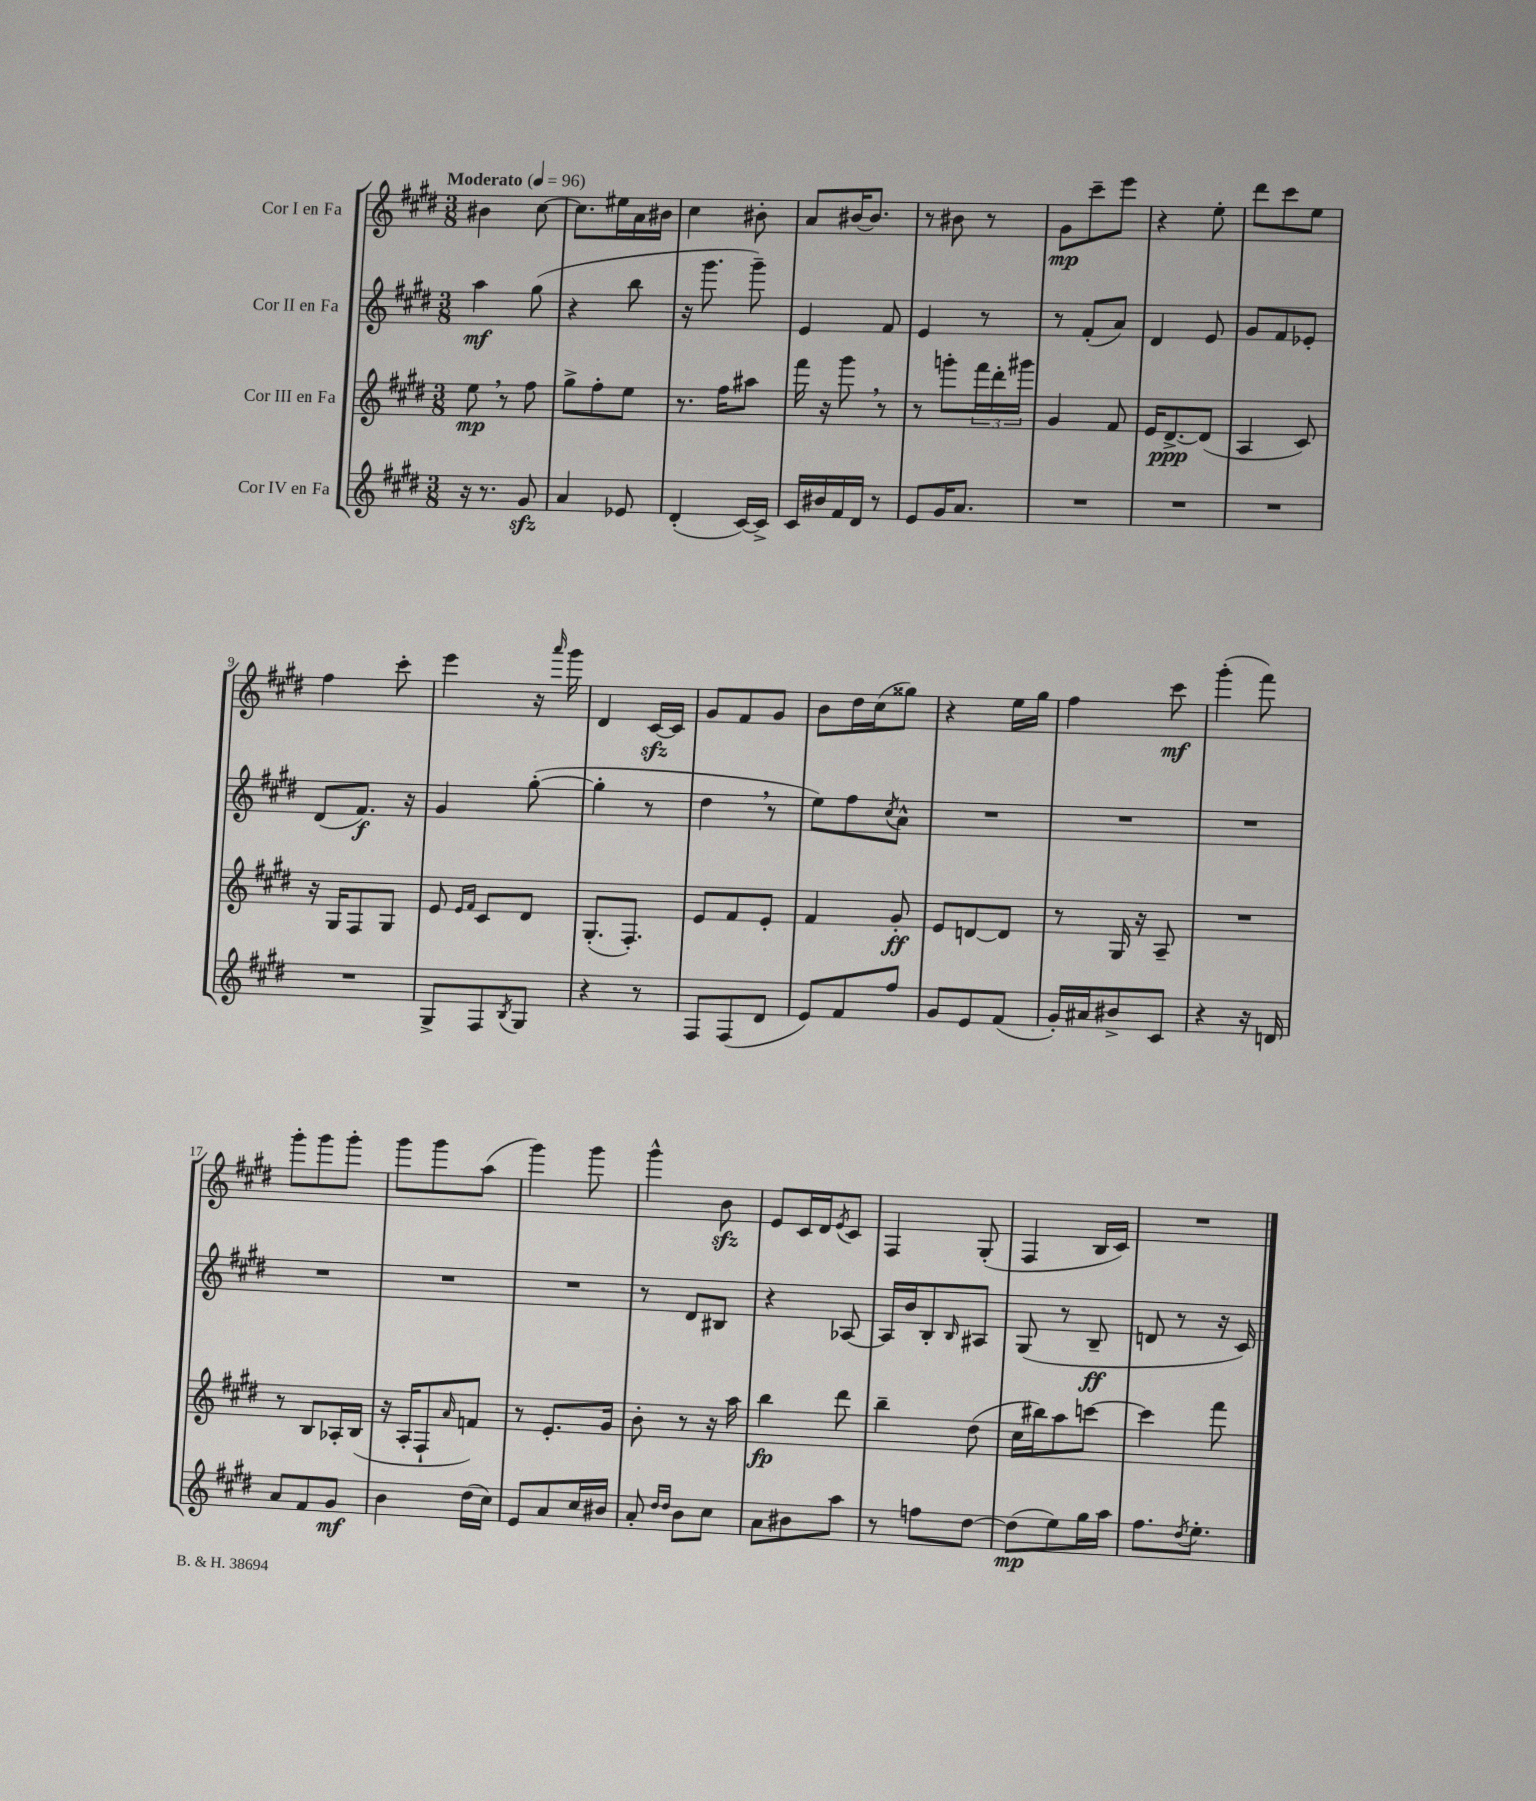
<<
\new StaffGroup <<
\new Staff = "s0" \with { instrumentName = "Cor I en Fa" } {
    \clef treble \key e \major \numericTimeSignature \time 3/8 \tempo "Moderato" 4 = 96
    bis'4 cis''8~ |
    cis''8. eis''16 a'16 bis'16 |
    cis''4 bis'8-. |
    a'8 bis'16~ bis'8. |
    r8 bis'8 r8 |
    gis'8\mp cis'''8-- e'''8 |
    r4 e''8-. |
    dis'''8 cis'''8 e''8 |
    fis''4 cis'''8-. |
    e'''4 r16 \grace { a'''16 } gis'''16 |
    dis'4 cis'16~\sfz cis'16 |
    gis'8 fis'8 gis'8 |
    b'8 dis''16 cis''16( gisis''8) |
    r4 e''16 gis''16 |
    fis''4 cis'''8\mf |
    gis'''4-.( fis'''8) |
    gis'''8-. gis'''8 gis'''8-. |
    gis'''8 gis'''8 a''8( |
    gis'''4) gis'''8 |
    gis'''4-^ b'8\sfz |
    e'8 cis'16 dis'16 \acciaccatura { e'8 } cis'8 |
    fis4 gis8-.( |
    fis4 b16 cis'16) |
    R4. \bar "|." |
}
\new Staff = "s1" \with { instrumentName = "Cor II en Fa" } {
    \clef treble \key e \major \numericTimeSignature \time 3/8
    a''4\mf gis''8( |
    r4 b''8 |
    r16 gis'''8. gis'''8--) |
    e'4 fis'8 |
    e'4 r8 |
    r8 fis'8-.( a'8) |
    dis'4 e'8 |
    gis'8 fis'8 ees'8-. |
    dis'8( fis'8.\f) r16 |
    gis'4 gis''8~-.( |
    gis''4-. r8 |
    dis''4 \breathe r8 |
    e''8) fis''8 \acciaccatura { cis''8 } a'8-^ |
    R4. |
    R4. |
    R4. |
    R4. |
    R4. |
    R4. |
    r8 dis'8 bis8 |
    r4 aes8~ |
    aes16 b'16 b8-. \grace { b16 } ais8 |
    gis8( r8 b8--\ff |
    d'8 r8 r16 cis'16) \bar "|." |
}
\new Staff = "s2" \with { instrumentName = "Cor III en Fa" } {
    \clef treble \key e \major \numericTimeSignature \time 3/8
    e''8\mp \breathe r8 fis''8 |
    gis''8-> fis''8-. e''8 |
    r8. fis''16 ais''8 |
    fis'''16 r16 gis'''8 \breathe r8 |
    r8 g'''8-. \tuplet 3/2 { fis'''16 dis'''16-. gis'''16 } |
    gis'4 fis'8 |
    e'16 dis'8.~->\ppp dis'8( |
    a4 cis'8) |
    r16 gis16 fis8 gis8 |
    e'8 \grace { e'16 fis'16 } cis'8 dis'8 |
    gis8.-.( fis8.-.) |
    e'8 fis'8 e'8-. |
    fis'4 gis'8-.\ff |
    e'8 d'8~ d'8 |
    r8 gis16 r16 a8-- |
    R4. |
    r8 b8 aes16-. b16( |
    r16 a16-. fis8-! \grace { a'16 } f'8) |
    r8 e'8.-. gis'16 |
    b'8-. r8 r16 a''16 |
    b''4\fp dis'''8 |
    b''4-- dis''8( |
    cis''16 bis''16) a''8 c'''8~ |
    c'''4 fis'''8 \bar "|." |
}
\new Staff = "s3" \with { instrumentName = "Cor IV en Fa" } {
    \clef treble \key e \major \numericTimeSignature \time 3/8
    r16 r8. gis'8\sfz |
    a'4 ees'8 |
    dis'4-.( cis'16~) cis'16-> |
    cis'16 bis'16 fis'16 dis'16 r8 |
    e'8 gis'16 a'8. |
    R4. |
    R4. |
    R4. |
    R4. |
    gis8-> fis8 \acciaccatura { b8 } gis8 |
    r4 r8 |
    fis8 fis8( dis'8 |
    e'8) fis'8 fis''8 |
    gis'8 e'8 fis'8( |
    gis'16-.) ais'16 bis'8-> cis'8 |
    r4 r16 d'16 |
    a'8 fis'8 gis'8\mf |
    b'4 dis''16( cis''16) |
    e'8 a'8 cis''16 bis'16 |
    a'8-. \grace { dis''16 dis''16 } b'8 cis''8 |
    a'8 bis'8 a''8 |
    r8 f''8 dis''8~ |
    dis''8\mp( e''8) gis''16 a''16 |
    fis''8. \acciaccatura { dis''8 } e''8.-. \bar "|." |
}
>>
>>
